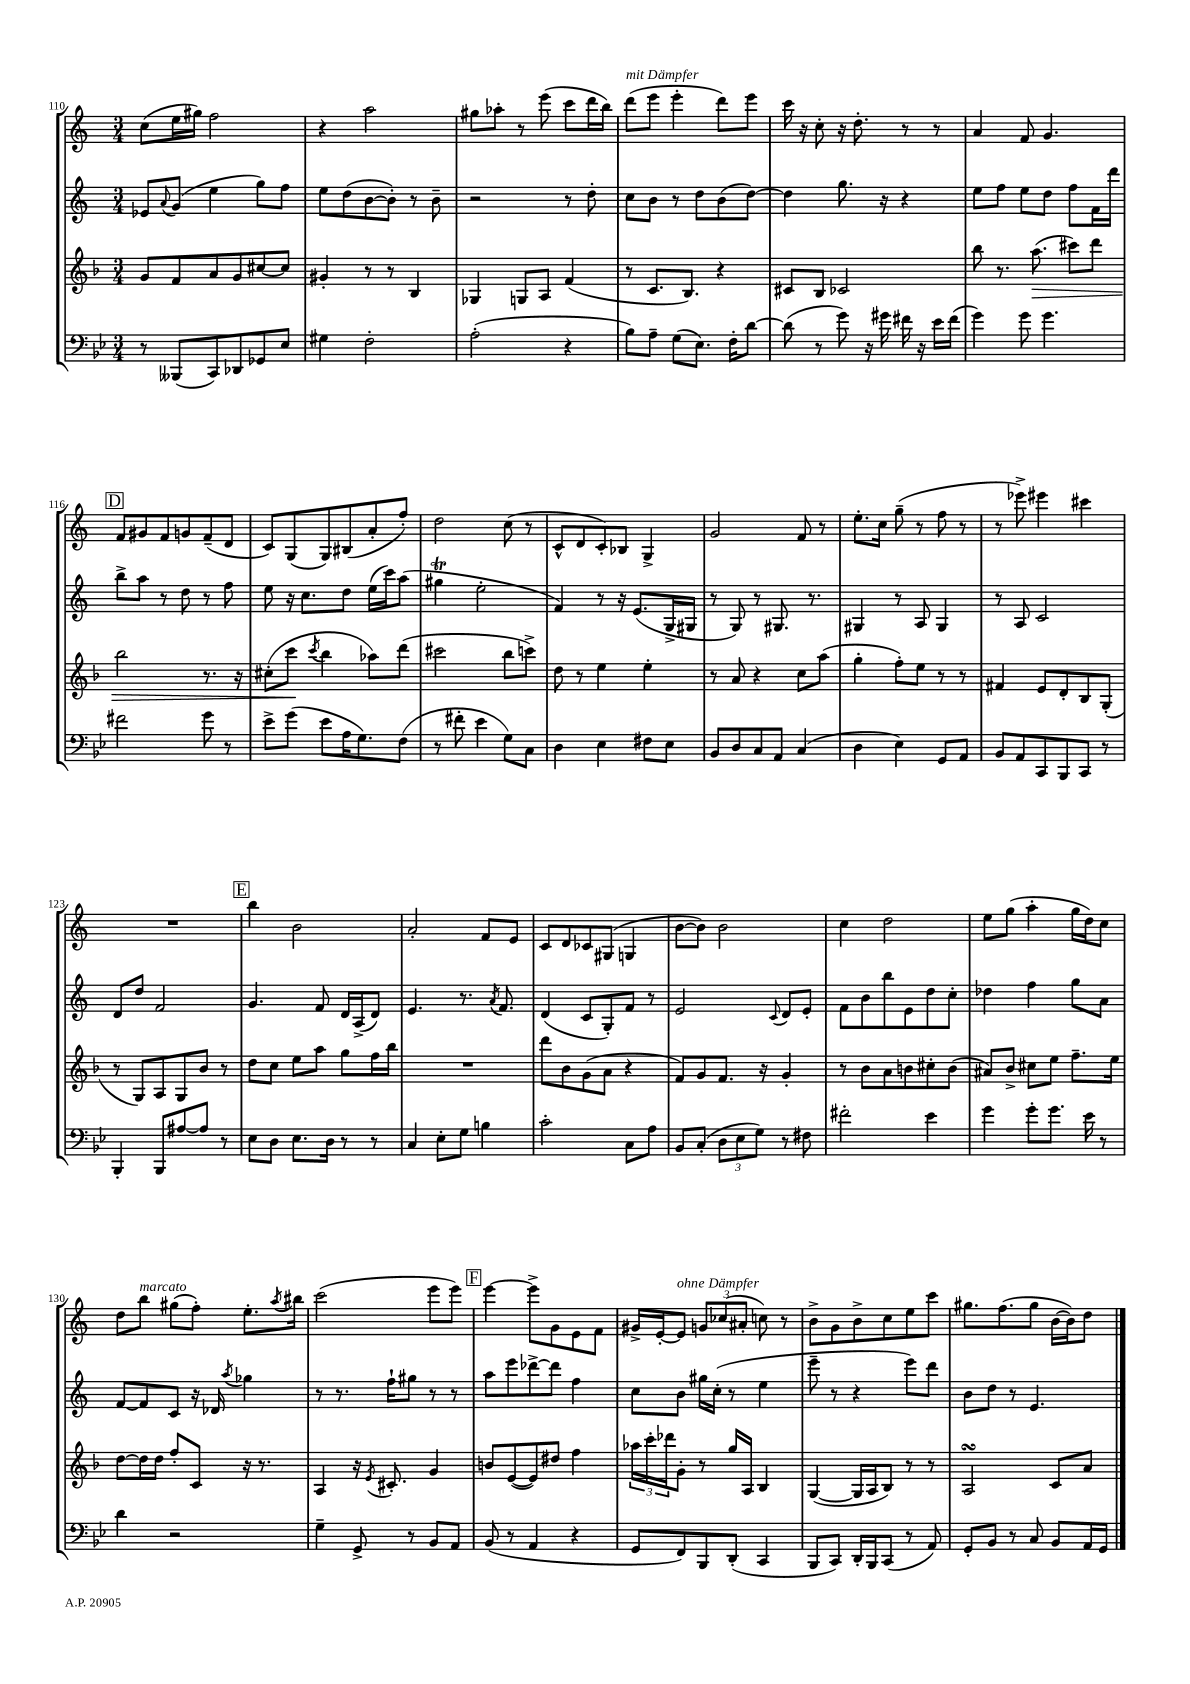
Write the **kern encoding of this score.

**kern	**kern	**kern	**kern
*staff4	*staff3	*staff2	*staff1
*clefF4	*clefG2	*clefG2	*clefG2
*k[b-e-]	*k[b-]	*k[]	*k[]
*M3/4	*M3/4	*M3/4	*M3/4
8r	8g	8e-	(8cc
.	.	8qqa	.
(8BBB--	8f	(8g	16ee
.	.	.	16gg#)
8CC)	8a	4ee	2ff
8DD-	8g	.	.
8GG-	[8cc#	8gg)	.
8E-	8cc#]	8ff	.
=	=	=	=
4G#	4g#'	8ee	4r
.	.	(8dd	.
2F'	8r	[8b	2aa
.	8r	8b'])	.
.	4B-	8r	.
.	.	8b~	.
=	=	=	=
(2A'	4G-	2r	8gg#
.	.	.	8aa-'
.	8G	.	8r
.	8A	.	(8eee
4r	(4f	8r	8ccc
.	.	8dd'	16ddd
.	.	.	16bb)
=	=	=	=
8B-)	8r	8cc	(8ddd
8A~	8.c	8b	8eee
(8G	.	8r	4eee'
.	8.B-)	.	.
8.E-)	.	8dd	.
.	4r	(8b	8ddd)
16F'	.	.	.
[8d	.	[8dd)	8eee
=	=	=	=
(8d]	8c#	4dd]	16ccc
.	.	.	16r
8r	8B-	.	8cc'
8g)	2c-	8.gg	16r
.	.	.	8.dd'
16r	.	.	.
16g#	.	16r	.
16f#	.	4r	8r
16r	.	.	.
16e-	.	.	8r
(16f#	.	.	.
=	=	=	=
4g)	8bb-	8ee	4a
.	8.r	8ff	.
8g	.	8ee	8f
.	(8.aa	.	.
4.g	.	8dd	4.g
.	8ccc#)	8ff	.
.	8ddd	16f	.
.	.	16ddd	.
=	=	=	=
2f#	2bb-	8bb^	8f
.	.	8aa	8g#
.	.	8r	8f
.	.	8dd	8g
8g	8.r	8r	(8f~
8r	.	8ff	8d
.	16r	.	.
=	=	=	=
8e-^	(8cc#'	8ee	8c)
(8g	8ccc	16r	(8G
.	.	8.cc	.
.	8qccc	.	.
8e-	4bb-	.	8G)
16A	.	8dd	(8B#
8.G)	.	.	.
.	8aa-)	(16ee	8a'
.	.	16ccc)	.
(8F	(8ddd	(8aa	8ff')
=	=	=	=
8r	2ccc#	4gg#	2dd
8f#'	.	.	.
4e-	.	2ee'	.
8G)	8bb-	.	(8cc
8C	8ccc^)	.	8r
=	=	=	=
4D	8dd	4f)	8c^^
.	8r	.	8d
4E-	4ee	8r	8c')
.	.	16r	8B-
.	.	(8.e	.
8F#	4ee'	.	4G^
8E-	.	16G^	.
.	.	16G#	.
=	=	=	=
8BB-	8r	8r	2g
8D	8a	8G)	.
8C	4r	8r	.
8AA	.	8.G#	.
(4C	8cc	.	8f
.	.	8.r	.
.	(8aa	.	8r
=	=	=	=
4D	4gg'	4G#	8.ee'
.	.	.	16cc
4E-)	8ff')	8r	(8gg~
.	8ee	8A	8r
8GG	8r	4G#	8ff
8AA	8r	.	8r
=	=	=	=
8BB-	4f#	8r	8r
8AA	.	8A	8eee-^)
8CC	8e	2c	4eee#
8BBB-	8d'	.	.
8CC	8B-	.	4ccc#
8r	(8G'	.	.
=	=	=	=
4BBB-'	8r	8d	2.r
.	8G)	8dd	.
8BBB-	8A	2f	.
[8A#	8G	.	.
8A#]	8b-	.	.
8r	8r	.	.
=	=	=	=
8E-	8dd	4.g	4bb
8D	8cc	.	.
8.E-	8ee	.	2b
.	8aa	8f	.
16D	.	.	.
8r	8gg	16d	.
.	.	(16A^	.
8r	16ff	8d)	.
.	16bb-	.	.
=	=	=	=
4C	2.r	4.e	2a'
8E-'	.	.	.
8G	.	8.r	.
4B	.	.	8f
.	.	8qa	.
.	.	8.f	.
.	.	.	8e
=	=	=	=
2c'	8ddd	(4d	8c
.	8b-	.	8d
.	(8g	8c	8c-
.	8a	8G')	(8G#
8C	4r	8f	4G
8A	.	8r	.
=	=	=	=
8BB-	8f)	2e	[8b
(8C'	8g	.	8b])
12D	8.f	.	2b
12E-	.	.	.
12G)	.	.	.
.	16r	.	.
.	.	8qqc	.
8r	4g'	8d	.
8F#	.	8e'	.
=	=	=	=
2f#'	8r	8f	4cc
.	8b-	8b	.
.	8a	8bb	2dd
.	8b	8e	.
4e-	8cc#'	8dd	.
.	(8b	8cc'	.
=	=	=	=
4g	8a#)	4dd-	8ee
.	8b-^	.	(8gg
8g'	8cc#	4ff	4aa'
8.g	8ee	.	.
.	8.ff~	8gg	16gg
16e-	.	.	16dd)
8r	.	8a	8cc
.	16ee	.	.
=	=	=	=
4d	[8dd	[8f	8dd
.	16dd]	8f]	8bb
.	16dd	.	.
2r	8ff'	8c	(8gg#
.	8c	16r	8ff')
.	.	16d-	.
.	.	8qaa	.
.	16r	4gg-	8.ee'
.	8.r	.	.
.	.	.	8qaa
.	.	.	16bb#
=	=	=	=
4G~	4A	8r	(2ccc
.	.	8.r	.
8GG^	16r	.	.
.	8qe	.	.
.	8.c#'	16ff`	.
8r	.	8gg#	.
8BB-	4g	8r	8eee
8AA	.	8r	8eee)
=	=	=	=
(8BB-	8b	8aa	[4eee
8r	([8e	8eee	.
4AA	8e])	[8ddd-^	8eee^]
.	8dd#	8ddd-]	8g
4r	4ff	4ff	8e
.	.	.	8f
=	=	=	=
8GG	24aa-	8cc	16g#^
.	24ccc'	.	.
.	.	.	[16e'
.	24ddd-	.	.
8FF)	8g'	8b	8e]
8BBB-	8r	16gg#	12g
.	.	(16cc'	.
.	.	.	(12cc-
(8DD'	16gg	8r	.
.	.	.	12a#'
.	16A	.	.
4CC	4B-	4ee	8cc)
.	.	.	8r
=	=	=	=
8BBB-	([4G	8eee~	8b^
8CC)	.	8r	8g
16DD'	16G]	4r	8b^
16BBB-	16A	.	.
(8CC	8B-)	.	8cc
8r	8r	8eee)	8ee
8AA)	8r	8ddd	8ccc
=	=	=	=
8GG'	2A	8b	8.gg#
8BB-	.	8dd	.
.	.	.	(8.ff
8r	.	8r	.
8C	.	4.e	8gg#
8BB-	8c	.	[16b
.	.	.	16b])
16AA	8a	.	8dd
16GG	.	.	.
==	==	==	==
*-	*-	*-	*-
